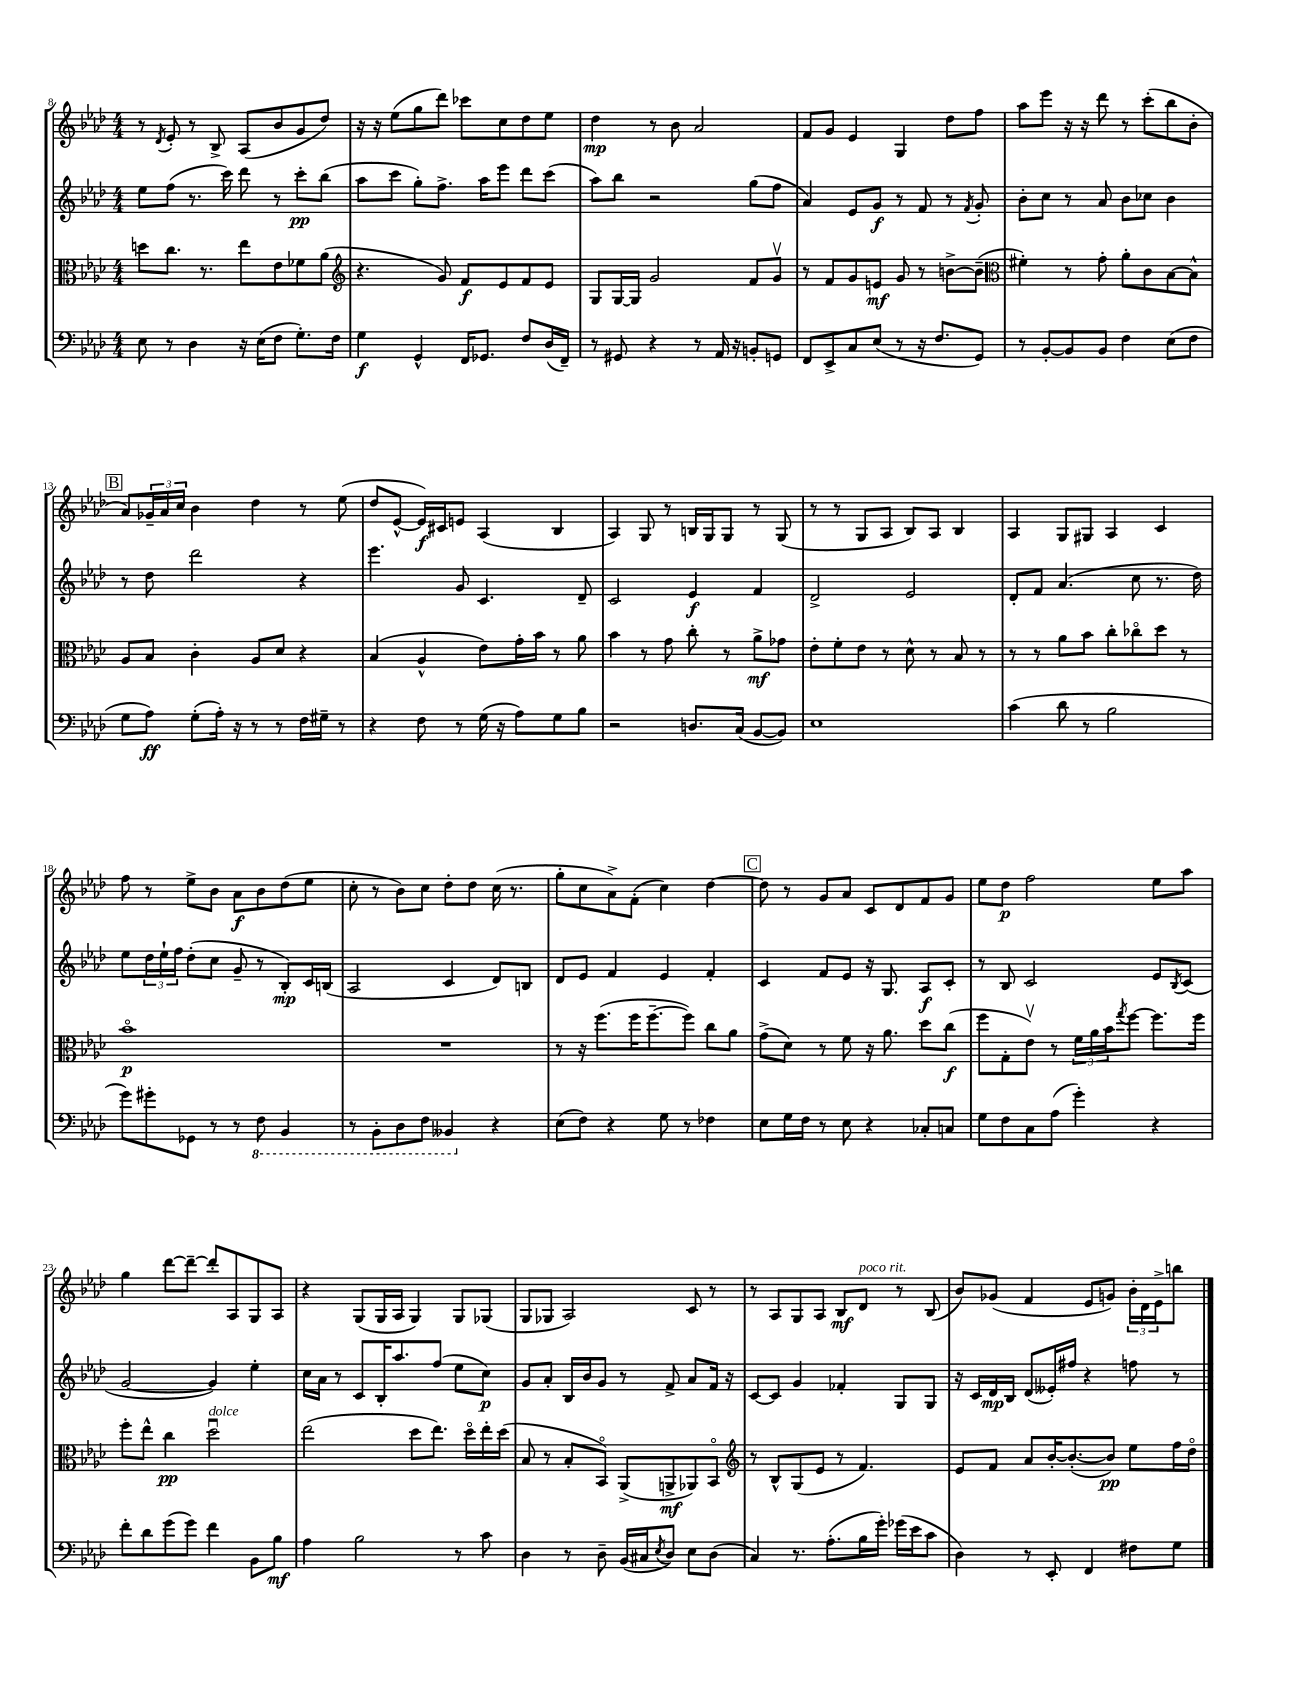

**kern	**kern	**kern	**kern
*staff4	*staff3	*staff2	*staff1
*clefF4	*clefC3	*clefG2	*clefG2
*k[b-e-a-d-]	*k[b-e-a-d-]	*k[b-e-a-d-]	*k[b-e-a-d-]
*M4/4	*M4/4	*M4/4	*M4/4
8E-	8dd	8ee-	8r
.	.	.	8qd-
8r	8.cc	(8ff	8e-'
4D-	.	8.r	8r
.	8.r	.	.
.	.	.	8B-^
.	.	16ccc)	.
16r	8ee-	8ddd-	(8A-
(16E-	.	.	.
8F	8e-	8r	8b-
8.G')	8f-	8ccc'	8g
.	(8a-	(8bb-	8dd-)
16F	.	.	.
=	=	=	=
*	*clefG2	*	*
4G	4.r	8aa-	16r
.	.	.	16r
.	.	8ccc	(8ee-
4GG^^	.	8gg')	8gg
.	8g)	8.ff^	8ddd-)
16FF	8f	.	8ccc-
8.GG-	.	16aa-	.
.	8e-	8eee-	8cc
8F	8f	8ddd-	8dd-
(16D-	8e-	(8ccc	8ee-
16FF~)	.	.	.
=	=	=	=
8r	8G	8aa-)	4dd-
8GG#	[16G	8bb-	.
.	16G]	.	.
4r	2g	2r	8r
.	.	.	8b-
8r	.	.	2a-
16AA-	.	.	.
16r	.	.	.
8BB'	8f	(8gg	.
8GG	8gv	8ff	.
=	=	=	=
8FF	8r	4a-)	8f
8EE-^	8f	.	8g
8C	8g	8e-	4e-
(8E-	8e	8g	.
8r	8g	8r	4G
16r	8r	8f	.
8.F	.	.	.
.	[8b^	8r	8dd-
.	.	8qf	.
8GG)	(8b~]	8g'	8ff
=	=	=	=
*	*clefC3	*	*
8r	4f#')	8b-'	8aa-
[8BB-'	.	8cc	8eee-
8BB-]	8r	8r	16r
.	.	.	16r
8BB-	8g'	8a-	8ddd-
4F	8a-'	8b-	8r
.	8c	8cc-	(8ccc'
(8E-	[8B-	4b-	8bb-
8F	8B-^^]	.	8b-'
=	=	=	=
8G	8A-	8r	8a-)
8A-)	8B-	8dd-	24g-~
.	.	.	24a-
.	.	.	24cc
(8G'	4c'	2ddd-	4b-
16A-')	.	.	.
16r	.	.	.
8r	8A-	.	4dd-
8r	8d-	.	.
16F	4r	4r	8r
16G#~	.	.	.
8r	.	.	(8ee-
=	=	=	=
4r	(4B-	4.eee-	8dd-
.	.	.	[8e-^^
8F	4A-^^	.	16e-])
.	.	.	16c#
8r	.	8g	8e
(16G	8e-)	4.c	(4A-
16r	.	.	.
8A-)	16g'	.	.
.	16b-	.	.
8G	8r	.	4B-
8B-	8a-	8d-~	.
=	=	=	=
2r	4b-	2c	4A-)
.	8r	.	8G
.	8g	.	8r
8.D	8cc'	4e-	16B
.	.	.	16G
.	8r	.	8G
(16C	.	.	.
[8BB-	8a-^	4f	8r
8BB-])	8g-	.	(8G
=	=	=	=
1E-	8e-'	2d-^	8r
.	8f'	.	8r
.	8e-	.	8G
.	8r	.	8A-
.	8d-^^	2e-	8B-)
.	8r	.	8A-
.	8B-	.	4B-
.	8r	.	.
=	=	=	=
(4c	8r	8d-'	4A-
.	8r	8f	.
8d-	8a-	(4.a-	8G
8r	8b-	.	8G#
2B-	8cc'	.	4A-
.	8cc-o	8cc	.
.	8dd-	8.r	4c
.	8r	.	.
.	.	16dd-)	.
=	=	=	=
8g)	1b-o	8ee-	8ff
8g#'	.	24dd-	8r
.	.	24ee-`	.
.	.	24ff	.
8GG-	.	(8dd-'	8ee-^
8r	.	8cc	8b-
8r	.	8g~	8a-
8FF	.	8r	8b-
4BBB-	.	8B-')	(8dd-
.	.	16c	8ee-
.	.	(16B	.
=	=	=	=
8r	1r	2A-	8cc'
8BBB-'	.	.	8r
8DD-	.	.	8b-)
8FF	.	.	8cc
4BBB--	.	4c	8dd-'
.	.	.	8dd-
4r	.	8d-)	(16cc
.	.	.	8.r
.	.	8B	.
=	=	=	=
(8E-	8r	8d-	8gg'
8F)	16r	8e-	8cc
.	(8.ff	.	.
4r	.	4f	8a-^)
.	16ff	.	(8f'
.	[8.ff~	.	.
8G	.	4e-	4cc)
8r	8ff])	.	.
4F-	8cc	4f'	[4dd-
.	8a-	.	.
=	=	=	=
8E-	(8g^	4c	8dd-]
16G	8d-)	.	8r
16F	.	.	.
8r	8r	8f	8g
8E-	8f	8e-	8a-
4r	16r	16r	8c
.	8.a-	8.G	.
.	.	.	8d-
8C-'	8dd-	8A-	8f
8C	(8cc	8c'	8g
=	=	=	=
8G	8ff	8r	8ee-
8F	8G'	8B-	8dd-
8C	8e-v)	2c	2ff
(8A-	8r	.	.
4g')	24f	.	.
.	24a-	.	.
.	24b-	.	.
.	8qgg	.	.
.	[8ff	.	.
4r	8.ff]	8e-	8ee-
.	.	8qB-	.
.	.	(8c	8aa-
.	16ff	.	.
=	=	=	=
8f'	8ff'	[2g	4gg
8d-	8ee-^^	.	.
(8g	4cc	.	[8ddd-
8g)	.	.	8ddd-~_
4f	2dd-u	4g])	8ddd-']
.	.	.	8A-
8BB-	.	4ee-'	8G
8B-	.	.	8A-
=	=	=	=
4A-	(2ee-	16cc	4r
.	.	16a-	.
.	.	8r	.
2B-	.	8c	(8G
.	.	16B-'	16G
.	.	8.aa-	16A-
.	8dd-	.	4G)
.	8.ee-)	(8ff	.
8r	.	8ee-	8G
.	16dd-o	.	.
8c	16ee-'	8cc)	(8G-
.	(16dd-	.	.
=	=	=	=
4D-	8B-	8g	8G
.	8r	8a-'	8G-
8r	8B-'	16B-	2A-)
.	.	16b-	.
8D-~	8BB-o)	8g	.
(16BB-	(8AA-^	8r	.
16C#	.	.	.
8qE-	.	.	.
8D-)	8AA^	8f^	.
8E-	8AA-)	8a-	8c
(8D-	8BB-o	16f	8r
.	.	16r	.
=	=	=	=
*	*clefG2	*	*
4C)	8r	[8c	8r
.	8B-^^	8c]	8A-
8.r	(8G	4g	8G
.	8e-	.	8A-
(8.A-'	.	.	.
.	8r	4f-'	8B-
16B-	4.f)	.	8d-
16g')	.	.	.
(16g-	.	8G	8r
16e-	.	.	.
8c	.	8G	(8B-
=	=	=	=
4D-)	8e-	16r	8b-)
.	.	16c	.
.	8f	16d-	(8g-
.	.	16B-	.
8r	8a-	(8d-	4f
8EE-'	[16b-'	16e--')	.
.	(8.b-'_	16ff#	.
4FF	.	4r	8e-
.	8b-])	.	8g)
8F#	8ee-	8ff	24b-'
.	.	.	24d-
.	.	.	24e-^
8G	16ff	8r	8bb
.	16dd-o	.	.
==	==	==	==
*-	*-	*-	*-
